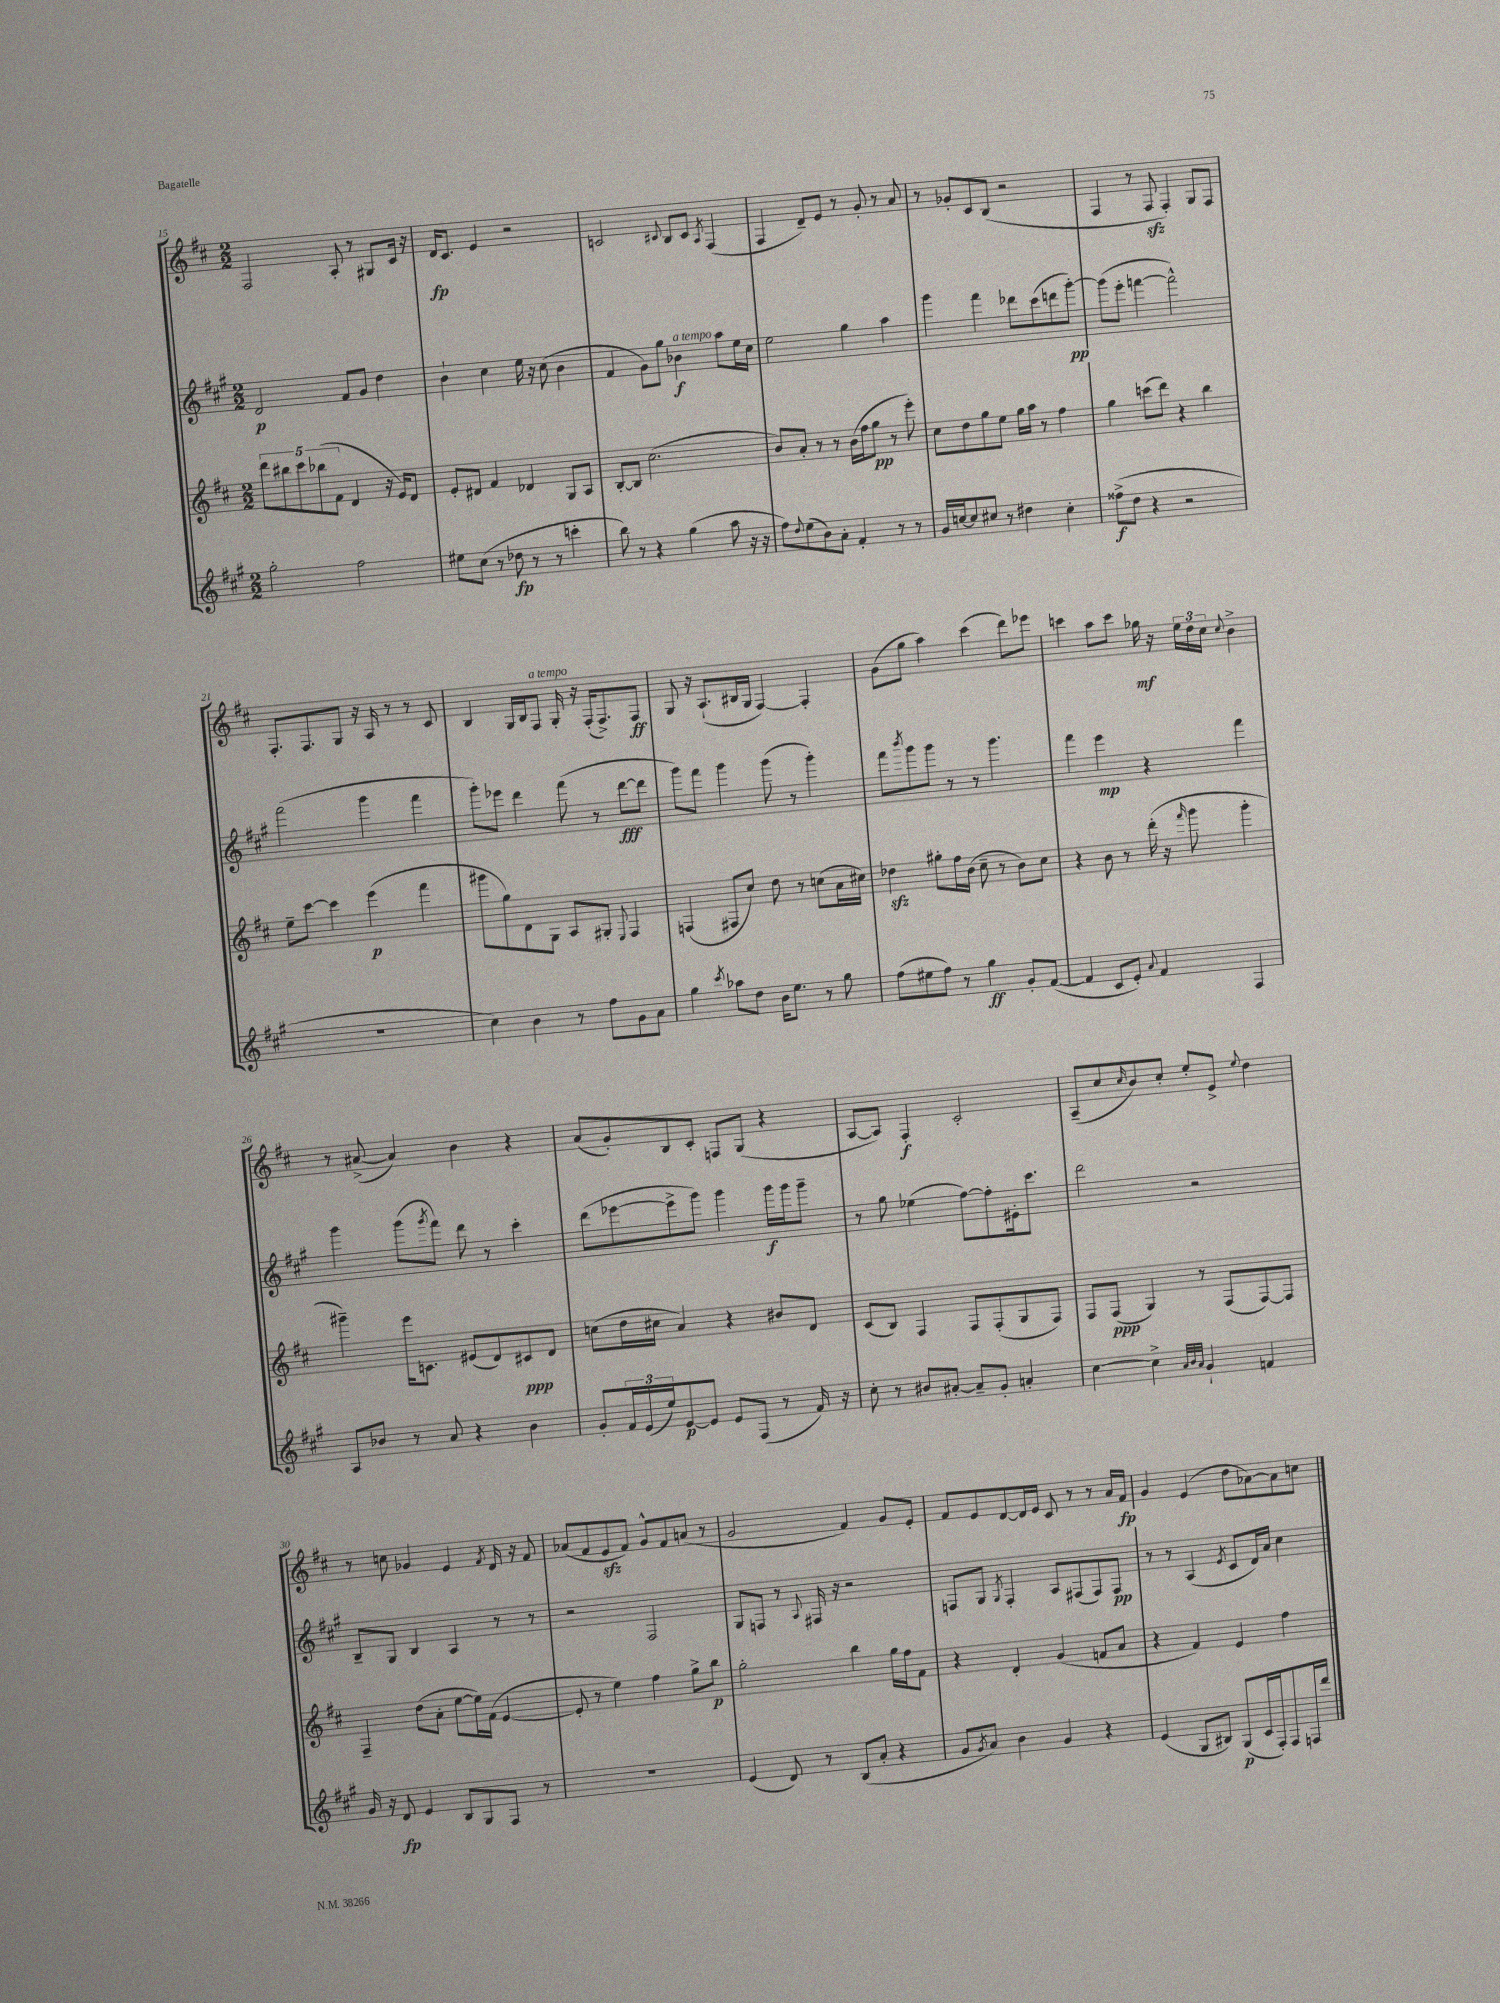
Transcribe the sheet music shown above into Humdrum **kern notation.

**kern	**kern	**kern	**kern
*staff4	*staff3	*staff2	*staff1
*clefG2	*clefG2	*clefG2	*clefG2
*k[f#c#g#]	*k[f#c#]	*k[f#c#g#]	*k[f#c#]
*M2/2	*M2/2	*M2/2	*M2/2
2gg#'	10ddd	2d	2F#
.	10bb#	.	.
.	10ccc#	.	.
.	(10bb-	.	.
.	10f#	.	.
2ff#	4d	8f#	8A'
.	.	8g#	8r
.	16r	4dd	8G#
.	16e)	.	.
.	8d	.	16c#
.	.	.	16r
=	=	=	=
8ee#	8e'	4b`	16d
.	.	.	8.c#
(8cc#	8d#	.	.
8r	4f#	4cc#	4e
8dd-	.	.	.
8r	4d-	16ee	2r
.	.	16r	.
8r	.	(8cc#	.
4ccc'	8G	4b	.
.	8A	.	.
=	=	=	=
8bb)	[8B'	4f#	2c
8r	8B]	.	.
4r	(2.cc#	8g#)	.
.	.	8gg#	.
.	.	.	8qqc#
(4gg#	.	4b-	8B
.	.	.	8c#
.	.	.	8qA
8aa	.	8aa	(4F#
16r	.	16ee	.
16r	.	16cc#	.
=	=	=	=
8ff#)	8b)	2ee	4F#
8qqdd	.	.	.
(8ee	8a'	.	.
8b)	8r	.	8d~)
8a'	8r	.	8e
4f#'	(16b	4gg#	8r
.	16ff#	.	.
.	8gg	.	8g'
8r	8r	4aa	8r
8r	8eee')	.	8a
=	=	=	=
16g#	8cc#	4ggg#	8r
[16cc	.	.	.
8cc]	8dd	.	8g-'
8cc#	8gg	4fff#	8c#
8r	8ee	.	(8B
4dd#	16gg	8ddd-	2r
.	16aa	.	.
.	8r	(8ccc#	.
4cc#'	4ff#	8ddd	.
.	.	[8ggg#')	.
=	=	=	=
(8ff##^	4gg	(8ggg#]	4F#
8dd	.	8eee'	.
4r	(8ccc	[4fff	8r
.	8ddd)	.	8F#
2r	4r	2fff^^])	4F#')
.	4bb	.	8G
.	.	.	8F#
=	=	=	=
1r	8ee~	(2fff#	8.F#'
.	[8ccc#	.	.
.	.	.	8.F#
.	4ccc#]	.	.
.	.	.	8G
.	(4eee	4ggg#	16r
.	.	.	16A
.	.	.	8r
.	4fff#	4fff#	8r
.	.	.	8c#
=	=	=	=
4cc#)	8ggg#	8ggg#')	4B
.	8gg)	8eee-	.
4b	8d	4ddd	16G
.	.	.	16B
.	8G	.	8F#
8r	8A	(8fff#	16G'
.	.	.	16r
8ff#	8G#'	8r	(16F#'
.	.	.	8.F#^)
.	8qqE	.	.
8g#	4F#	[8ddd	.
8a	.	8ddd]	8F#
=	=	=	=
4gg#	(4F	8ggg#)	8G
.	.	8fff#	16r
.	.	.	(8.A`
8qccc#	.	.	.
8aa-	8F#	4ggg#	.
8dd	8cc#)	.	16B#
.	.	.	16G
16b	8dd	(8ggg#	[4F#)
8.ee	.	.	.
.	8r	8r	.
8r	(8cc	4ggg#')	4F#']
8gg#	16a	.	.
.	16cc#)	.	.
=	=	=	=
(8ff#	4dd-	8fff#	(8g
.	.	8qbbb	.
8ee#	.	8ggg#	8gg
8ff#)	8gg#'	8ggg#	4aa)
8r	16ff#	8r	.
.	(16b	.	.
4gg#	8cc#~	8r	(4ccc#
.	8r	4.ggg#	.
8g#'	8b)	.	8ddd)
([8f#	8cc#	.	8eee-
=	=	=	=
4f#]	4r	4fff#	4ccc
8c#	8b	4eee	8aa
8e')	8r	.	8ccc
8qqa	.	.	.
4f#	(16ddd'	4r	16gg-
.	16r	.	16r
.	16qqfff#	.	.
.	8ggg	.	24ee
.	.	.	24dd
.	.	.	24cc#
.	.	.	8qqcc#
4F#	4ggg'	4fff#	4b^
=	=	=	=
8A	4ggg#~)	4ggg#	8r
8b-	.	.	([8a#^
8r	16eee	(8ggg#	4a#])
.	8.c	.	.
.	.	8qggg#	.
8a	.	8fff#)	.
4r	(8e#	8ddd	4b
.	8d)	8r	.
4b-	8c#	4ccc#'	4r
.	8d	.	.
=	=	=	=
8g#'	(8cc	(8ddd	(8a
24f#	16dd	[8eee-	8g')
(24e	.	.	.
.	16cc#	.	.
24ee)	.	.	.
[8e	4a)	8eee-^]	8B
8e]	.	8ggg#)	8c#'
8e	4r	4ggg#	8F
(8F#	.	.	(8G
8r	8b#	16ggg#	4r
.	.	16ggg#	.
16f#)	8d	8ggg#~	.
16r	.	.	.
=	=	=	=
8cc#'	(8c#	8r	[8A
8r	8B)	8gg#	8A])
8b#	4F#	(4ee-	4F#'
[8a#'	.	.	.
8a#~]	8F#	[8ff#)	2c#'
8g#'	(8F#'	8ff#']	.
4a'	8G	16e#'	.
.	.	8.ccc#	.
.	8F#)	.	.
=	=	=	=
[4cc#	8F#	2ddd	(8A~
.	(8F#	.	8cc#
.	.	.	16qqcc#
4cc#^]	4G)	.	8b)
.	.	.	8cc#'
32qqa	.	.	.
32qqb	.	.	.
32qqa	.	.	.
4g#`	8r	2r	8ee'
.	(8F#	.	8e^
.	.	.	8qqee
4f	[8F#)	.	4dd
.	8F#]	.	.
=	=	=	=
16g#	4F#~	8B~	8r
16r	.	.	.
8d	.	8G#	8cc
4e	(8dd	4B	4g-
.	8a'	.	.
8B	[8ee	4A	4e
8G#	16ee])	.	.
.	(16f#	.	.
.	.	.	8qf#
8F#	[4e	8r	16d
.	.	.	16r
8r	.	8r	8f#
=	=	=	=
1r	8e']	2r	(8a-
.	8r	.	8f#
.	4ee)	.	8e
.	.	.	8f#)
.	4ff#	2F#	8g^^
.	.	.	8f#
.	8gg^	.	(8a
.	8bb	.	8r
=	=	=	=
(4e	2gg'	8G#	2g
.	.	8F	.
8d)	.	8r	.
.	.	8qqA	.
8r	.	16F#	.
.	.	16r	.
(8B	4bb	2r	4f#)
8a'	.	.	.
4r	16gg	.	8g
.	16ff#	.	.
.	8f#	.	8e'
=	=	=	=
8g#	4r	8F	8f#
8qg#	.	.	.
8a)	.	8G#	8e
.	.	8qG#	.
4b	4d'	4F'	[8d
.	.	.	16d]
.	.	.	16e
4g#	(4g	8A	8c#
.	.	(8F#	8r
4r	8f	8F#)	8r
.	8a	8F#	16a
.	.	.	16f#
=	=	=	=
(4e	4r	8r	4g
.	.	8r	.
8G#	4f#)	(4A	(4e
8B#)	.	.	.
.	.	8qe	.
(8G#	4e	8c#	8dd
16c#	.	16d)	[8a-)
16F#')	.	16a	.
8F#	4ff#	4cc#	8a-]
16F	.	.	8cc
16ddd	.	.	.
==	==	==	==
*-	*-	*-	*-
